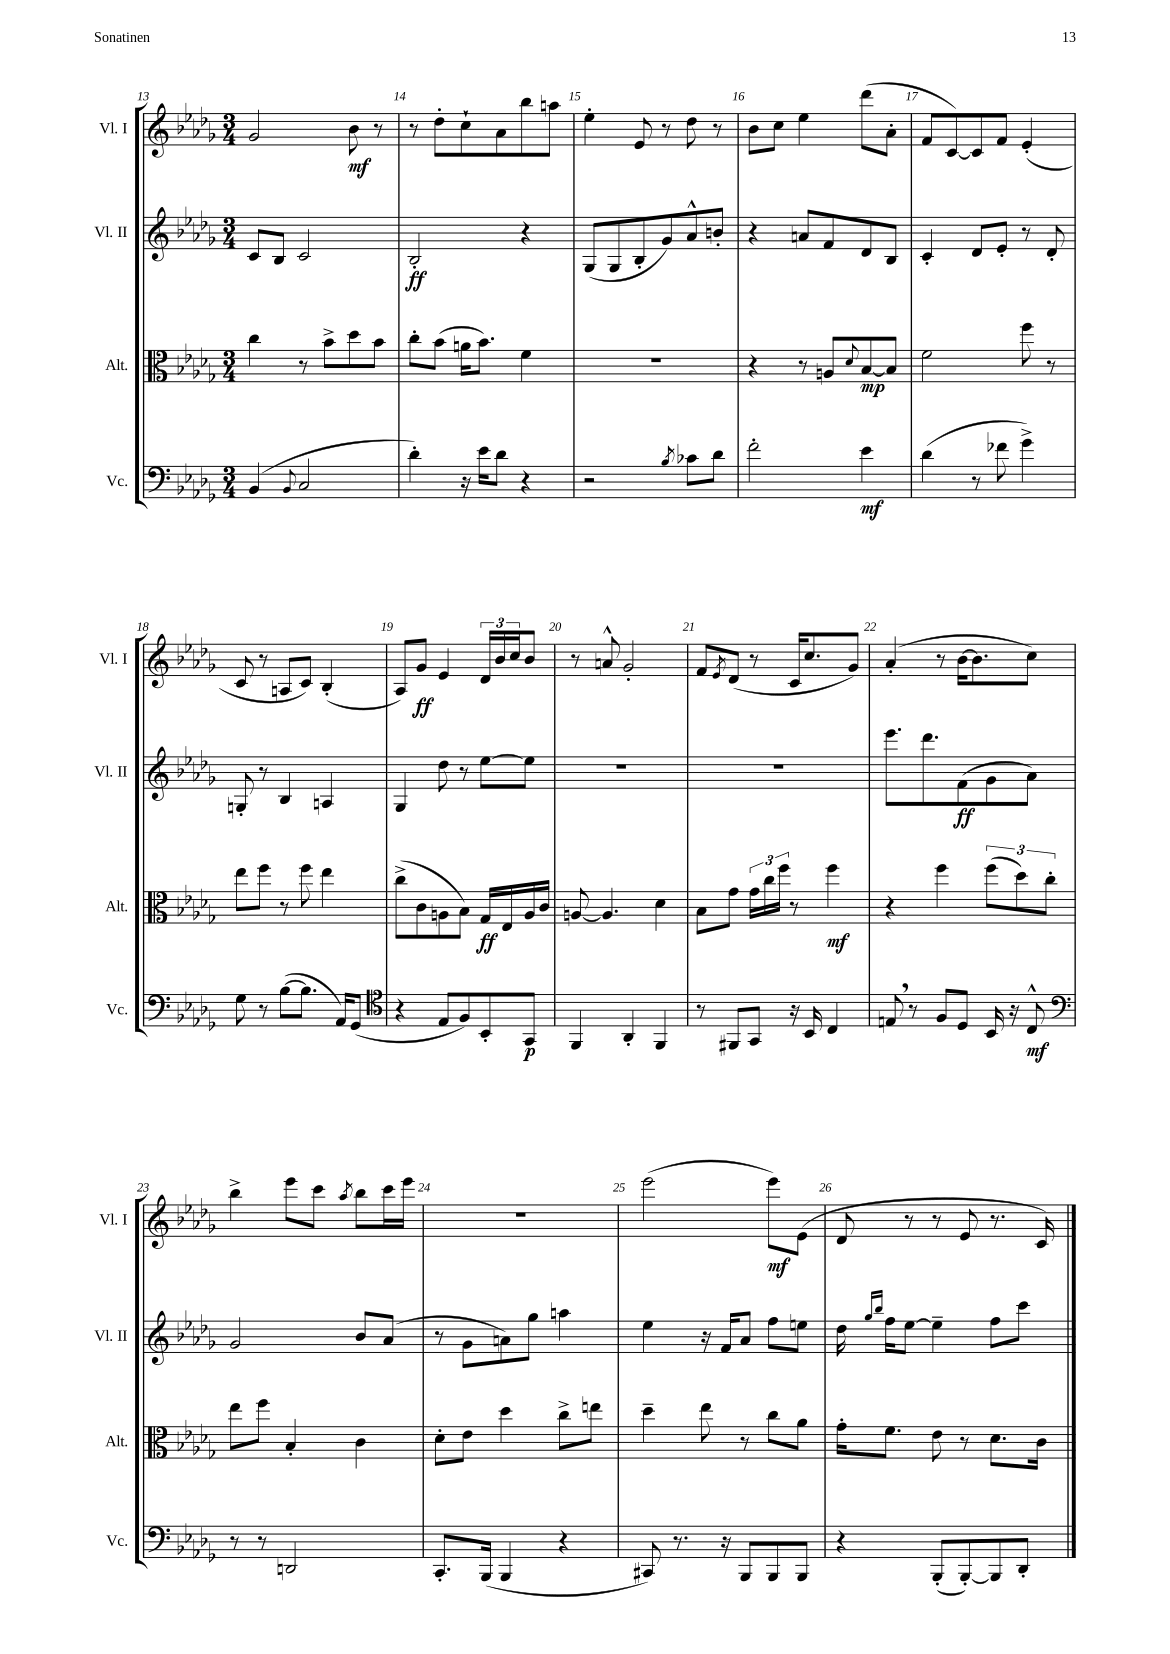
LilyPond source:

<<
\new StaffGroup <<
\new Staff = "s0" \with { instrumentName = "Vl. I" shortInstrumentName = "Vl. I" } {
    \clef treble \key des \major \numericTimeSignature \time 3/4
    ges'2 bes'8\mf r8 |
    r8 des''8-. c''8-! aes'8 bes''8 a''8 |
    ees''4-. ees'8 r8 des''8 r8 |
    bes'8 c''8 ees''4 des'''8( aes'8-. |
    f'8 c'8~) c'8 f'8 ees'4-.( |
    c'8 r8 a8 c'8) bes4-.( |
    aes8) ges'8\ff ees'4 \tuplet 3/2 { des'16 bes'16 c''16 } bes'8 |
    r8 a'8-^ ges'2-. |
    f'8 \acciaccatura { ees'8 } des'8( r8 c'16 c''8. ges'8) |
    aes'4-.( r8 bes'16~ bes'8. c''8) |
    bes''4-> ees'''8 c'''8 \acciaccatura { aes''8 } bes''8 c'''16 ees'''16 |
    R2. |
    ees'''2( ees'''8\mf) ees'8( |
    des'8 r8 r8 ees'8 r8. c'16) \bar "|." |
}
\new Staff = "s1" \with { instrumentName = "Vl. II" shortInstrumentName = "Vl. II" } {
    \clef treble \key des \major \numericTimeSignature \time 3/4
    c'8 bes8 c'2 |
    bes2-.\ff r4 |
    ges8( ges8 bes8-. ges'8) aes'8-^ b'8-. |
    r4 a'8 f'8 des'8 bes8 |
    c'4-. des'8 ees'8-. r8 des'8-. |
    g8-. r8 bes4 a4 |
    ges4 des''8 r8 ees''8~ ees''8 |
    R2. |
    R2. |
    ees'''8. des'''8. f'8\ff( ges'8 aes'8) |
    ges'2 bes'8 aes'8( |
    r8 ges'8 a'8) ges''8 a''4 |
    ees''4 r16 f'16 aes'8 f''8 e''8 |
    des''16 \grace { ges''16 bes''16 } f''16 ees''8~ ees''4-- f''8 c'''8 \bar "|." |
}
\new Staff = "s2" \with { instrumentName = "Alt." shortInstrumentName = "Alt." } {
    \clef alto \key des \major \numericTimeSignature \time 3/4
    c''4 r8 bes'8-> des''8 bes'8 |
    c''8-. bes'8( a'16 bes'8.) f'4 |
    R2. |
    r4 r8 a8 \appoggiatura { des'8 } bes8~\mp bes8 |
    f'2 f''8 r8 |
    ees''8 f''8 r8 f''8 ees''4 |
    c''8->( c'8 a8 bes8) ges16\ff ees16 a16 c'16 |
    a8~ a4. des'4 |
    bes8 ges'8 \tuplet 3/2 { ges'16 c''16 f''16 } r8 f''4\mf |
    r4 f''4 \tuplet 3/2 { f''8( des''8) c''8-. } |
    ees''8 f''8 bes4-. c'4 |
    des'8-. ees'8 des''4 c''8-> e''8 |
    des''4-- ees''8 r8 c''8 aes'8 |
    ges'16-. f'8. ees'8 r8 des'8. c'16 \bar "|." |
}
\new Staff = "s3" \with { instrumentName = "Vc." shortInstrumentName = "Vc." } {
    \clef bass \key des \major \numericTimeSignature \time 3/4
    bes,4( \appoggiatura { bes,8 } c2 |
    des'4-.) r16 ees'16 des'8 r4 |
    r2 \acciaccatura { bes8 } ces'8 des'8 |
    f'2-. ees'4\mf |
    des'4( r8 fes'8 ges'4->) |
    ges8 r8 bes8~( bes8. aes,16) ges,8( |
    \clef tenor r4 ees8 f8) bes,8-. ges,8\p |
    f,4 aes,4-. f,4 |
    r8 fis,8 ges,8 r16 bes,16 c4 |
    e8 \breathe r8 f8 des8 bes,16 r16 c8-^\mf |
    \clef bass r8 r8 d,2 |
    c,8.-. bes,,16( bes,,4 r4 |
    cis,8) r8. r16 bes,,8 bes,,8 bes,,8 |
    r4 bes,,8-.( bes,,8~-.) bes,,8 des,8-. \bar "|." |
}
>>
>>
\layout { \context { \Score currentBarNumber = #13 \override BarNumber.break-visibility = ##(#f #t #t) barNumberVisibility = #all-bar-numbers-visible } }
